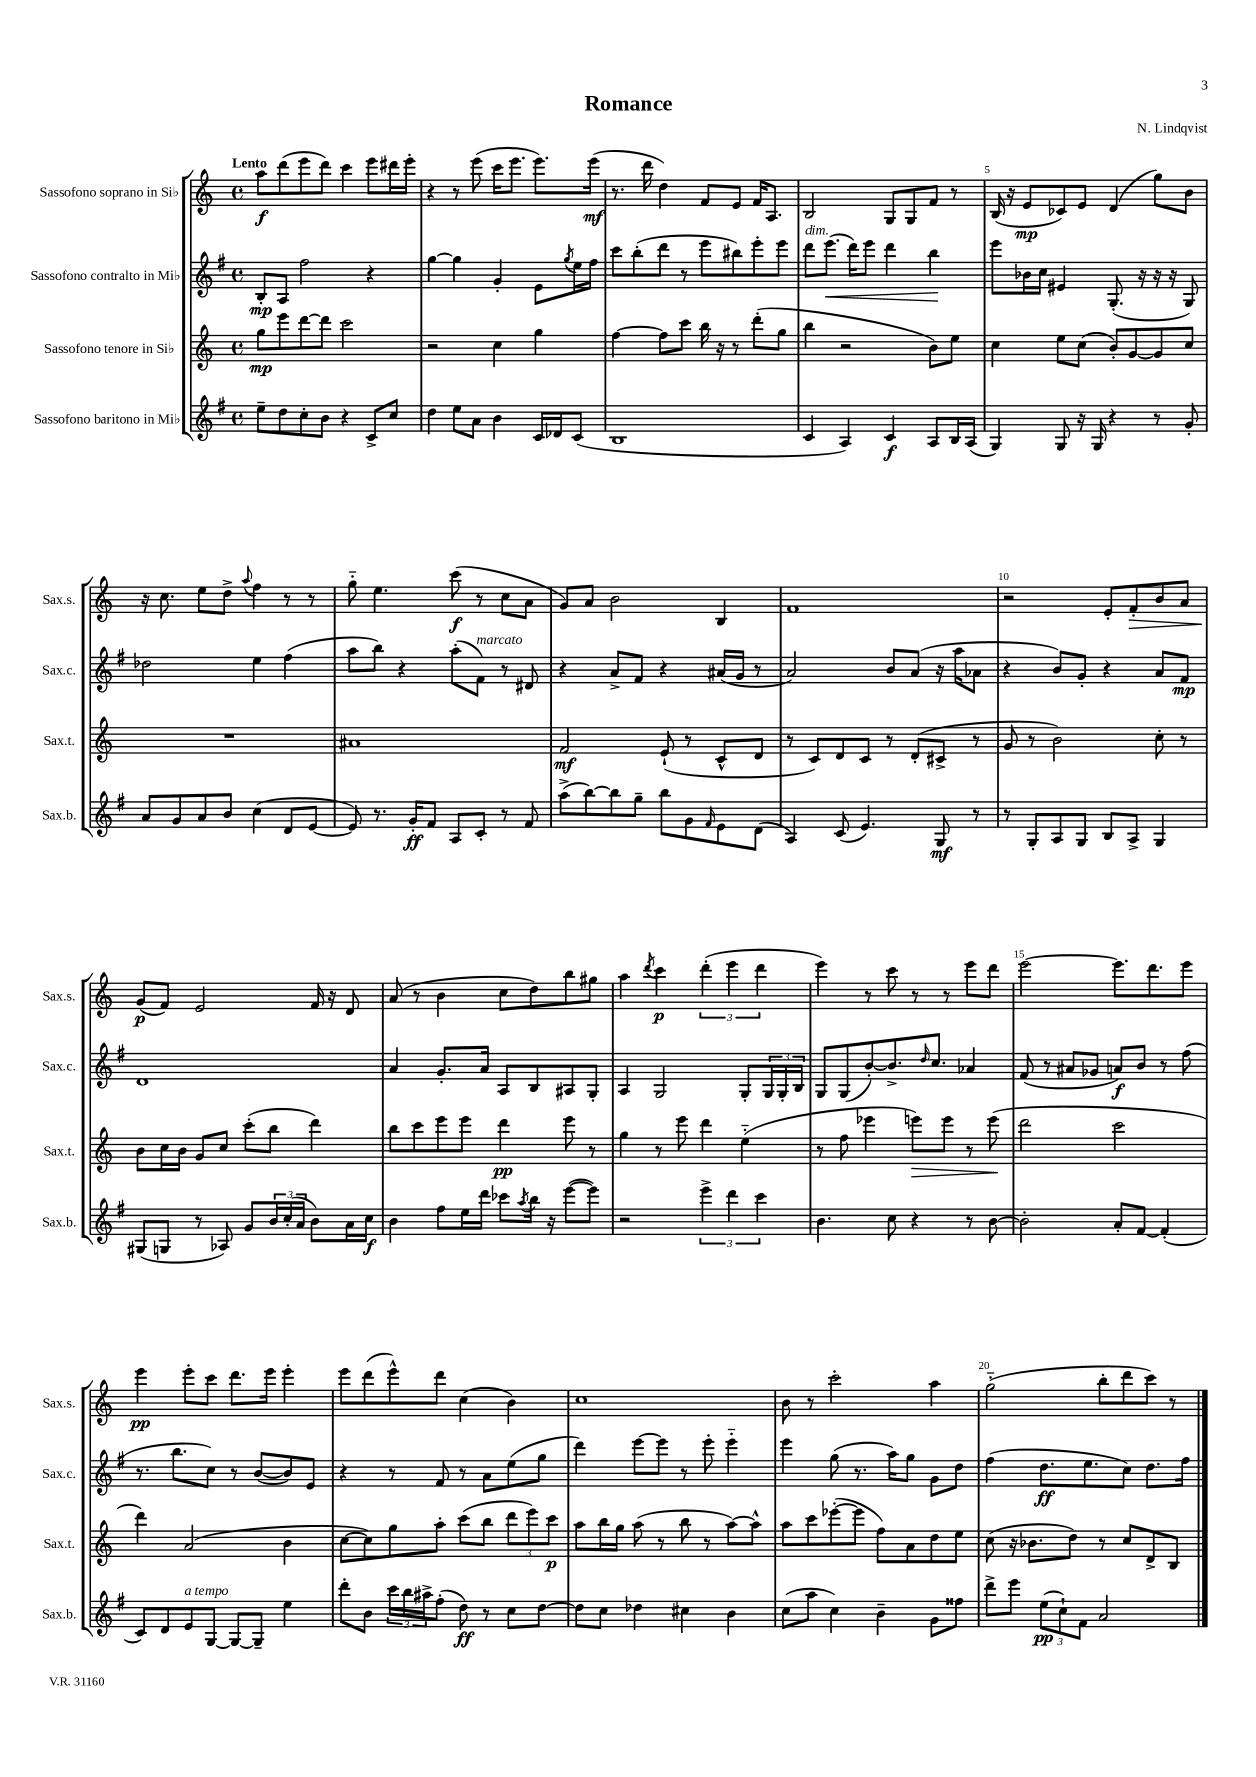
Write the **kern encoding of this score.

**kern	**kern	**kern	**kern
*staff4	*staff3	*staff2	*staff1
*clefG2	*clefG2	*clefG2	*clefG2
*k[f#]	*k[]	*k[f#]	*k[]
*M4/4	*M4/4	*M4/4	*M4/4
*met(c)	*met(c)	*met(c)	*met(c)
8ee~	8gg	8B'	8aa
8dd	8eee	8A	(8ddd
8cc'	[8ddd	2ff#	8eee
8b	8ddd]	.	8ddd)
4r	2ccc	.	4ccc
8c^	.	4r	8eee
8cc	.	.	16ddd#
.	.	.	16eee'
=	=	=	=
4dd	2r	[4gg	4r
8ee	.	4gg]	8r
8a	.	.	(8eee
4b	4cc	4g'	16ccc
.	.	.	8.eee
16c	4gg	8e	8.eee)
16d-	.	.	.
.	.	8qgg	.
(8c	.	16ee	.
.	.	16ff#	(16eee
=	=	=	=
1B	[4ff	8ccc	8.r
.	.	(8bb'	.
.	.	.	16ddd
.	8ff]	8ddd	4dd)
.	8ccc	8r	.
.	16bb	8eee	8f
.	16r	.	.
.	8r	8bb#)	8e
.	(8ddd'	8eee'	16f
.	.	.	8.A
.	8gg	8eee	.
=	=	=	=
4c	4bb	8ddd	2B
.	.	(8.eee	.
4A)	2r	.	.
.	.	16ddd)	.
.	.	8eee	.
4c	.	4ddd	8G
.	.	.	8G
8A	8b)	4bb	8f
16B	8ee	.	8r
(16A	.	.	.
=	=	=	=
4G)	4cc	8eee	(16B
.	.	.	16r
.	.	16b-	8e
.	.	16cc	.
8G	8ee	4e#	8c-)
16r	(8cc	.	8e
16G	.	.	.
4r	8b')	(8.G'	(4d
.	[8g	.	.
.	.	16r	.
8r	8g]	16r	8gg)
.	.	16r	.
8g'	8cc	8G)	8b
=	=	=	=
8a	1r	2dd-	16r
.	.	.	8.cc
8g	.	.	.
8a	.	.	8ee
8b	.	.	8dd^
.	.	.	8qqaa
(4cc	.	4ee	4ff
8d	.	(4ff#	8r
[8e	.	.	8r
=	=	=	=
8e])	1a#	8aa	8gg'~
8.r	.	8bb)	4.ee
.	.	4r	.
16g'	.	.	.
8f#	.	.	.
8A	.	(8aa'	(8ccc
8c'	.	8f#)	8r
8r	.	8r	8cc
8f#	.	8d#	8a
=	=	=	=
(8aa^	2f	4r	8g)
[8bb)	.	.	8a
8bb]	.	8a^	2b
8gg~	.	8f#	.
8bb	(8e`	4r	.
8g	8r	.	.
16qqf#	.	.	.
8e	8c^^	(16a#	4B
.	.	16g	.
(8d	8d	8r	.
=	=	=	=
4A)	8r	2a)	1f
.	8c)	.	.
(8c	8d	.	.
4.e)	8c	.	.
.	8r	8b	.
.	(8d'	(8a	.
8G	8c#^	16r	.
.	.	16aa	.
8r	8r	8a-	.
=	=	=	=
8r	8g	4r	2r
8G'	8r	.	.
8A	2b)	8b)	.
8G	.	8g'	.
8B	.	4r	8e'
8A^	.	.	8f'
4G	8cc'	8a	8b
.	8r	8f#	8a
=	=	=	=
(8G#	8b	1d	(8g
8G	16cc	.	8f)
.	16b	.	.
8r	8g	.	2e
8A-)	8cc	.	.
8g	(8ccc'	.	.
24b	8bb	.	.
(24cc'	.	.	.
24a	.	.	.
8b)	4ddd)	.	16f
.	.	.	16r
16a	.	.	8d
16cc	.	.	.
=	=	=	=
4b	8bb	4a	(8a
.	8ccc	.	8r
8ff#	8eee	8.g'	4b
16ee	8eee	.	.
16ddd	.	16a	.
8ccc-	4ddd	8A	8cc
8qaa	.	.	.
16bb	.	8B	8dd)
16r	.	.	.
([8eee	8eee	8A#	8bb
8eee])	8r	8G'	8gg#
=	=	=	=
2r	4gg	4A	4aa
.	.	.	8qddd
.	8r	2G	4ccc
.	8eee	.	.
6eee^	4ddd	.	(6ddd'
6ddd	.	.	6eee
.	(4ee'~	8G'	.
6ccc	.	.	6ddd
.	.	24G	.
.	.	24G'	.
.	.	24B	.
=	=	=	=
4.b	8r	8G	4eee)
.	8ff	(8G	.
.	4eee-	[8b')	8r
8cc	.	8.b^]	8ccc
4r	8eee)	.	8r
.	.	16qqdd	.
.	.	8.cc	.
.	8eee	.	8r
8r	8r	4a-	8eee
[8b	(8eee	.	8ddd
=	=	=	=
2b']	2ddd	(8f#	[2eee
.	.	8r	.
.	.	8a#	.
.	.	8g-	.
8a'	2ccc	8a)	8.eee]
[8f#	.	8b	.
.	.	.	8.ddd
(4f#']	.	8r	.
.	.	(8ff#	8eee
=	=	=	=
8c)	4ddd)	8.r	4eee
8d	.	.	.
.	.	8.bb	.
8e	(2a	.	8eee'
[8G	.	8cc)	8ccc
8G_	.	8r	8.ddd
8G~]	.	([8b	.
.	.	.	16eee
4ee	4b	8b])	4eee'
.	.	8e	.
=	=	=	=
8ddd'	[8cc	4r	8eee
8b	8cc])	.	(8ddd
24ccc	8gg	8r	8eee^^)
24bb	.	.	.
24aa#^	.	.	.
(8ff#'	8aa'	8f#	8ddd
8dd)	(8ccc	8r	(4cc
8r	8bb	8a	.
8cc	12ddd	(8ee	4b)
.	12eee)	.	.
[8dd	.	8gg	.
.	12ccc	.	.
=	=	=	=
8dd]	8aa	4ddd)	1cc
8cc	16bb	.	.
.	16gg	.	.
4dd-	(8aa	[8eee	.
.	8r	8eee]	.
4cc#	8bb	8r	.
.	8r	8eee'	.
4b	[8aa)	4eee'~	.
.	8aa^^]	.	.
=	=	=	=
(8cc	8aa	4eee	8b
8aa	8ccc	.	8r
4cc)	([8eee-'	(8gg	2ccc'
.	8eee-]	8.r	.
4b~	8ff)	.	.
.	.	16aa)	.
.	8a	8gg	.
8g	8dd	8g	4aa
8ff##	8ee	8dd	.
=	=	=	=
8ddd^	(8cc	(4ff#	(2gg'~
8eee	16r	.	.
.	8.b-	.	.
(12ee	.	8.dd	.
12cc`)	.	.	.
.	8dd)	.	.
12f#	.	.	.
.	.	8.ee	.
2a	8r	.	8bb'
.	8cc	8cc)	8ddd
.	8d^	8.dd	8ccc)
.	8B	.	8r
.	.	16ff#	.
==	==	==	==
*-	*-	*-	*-
